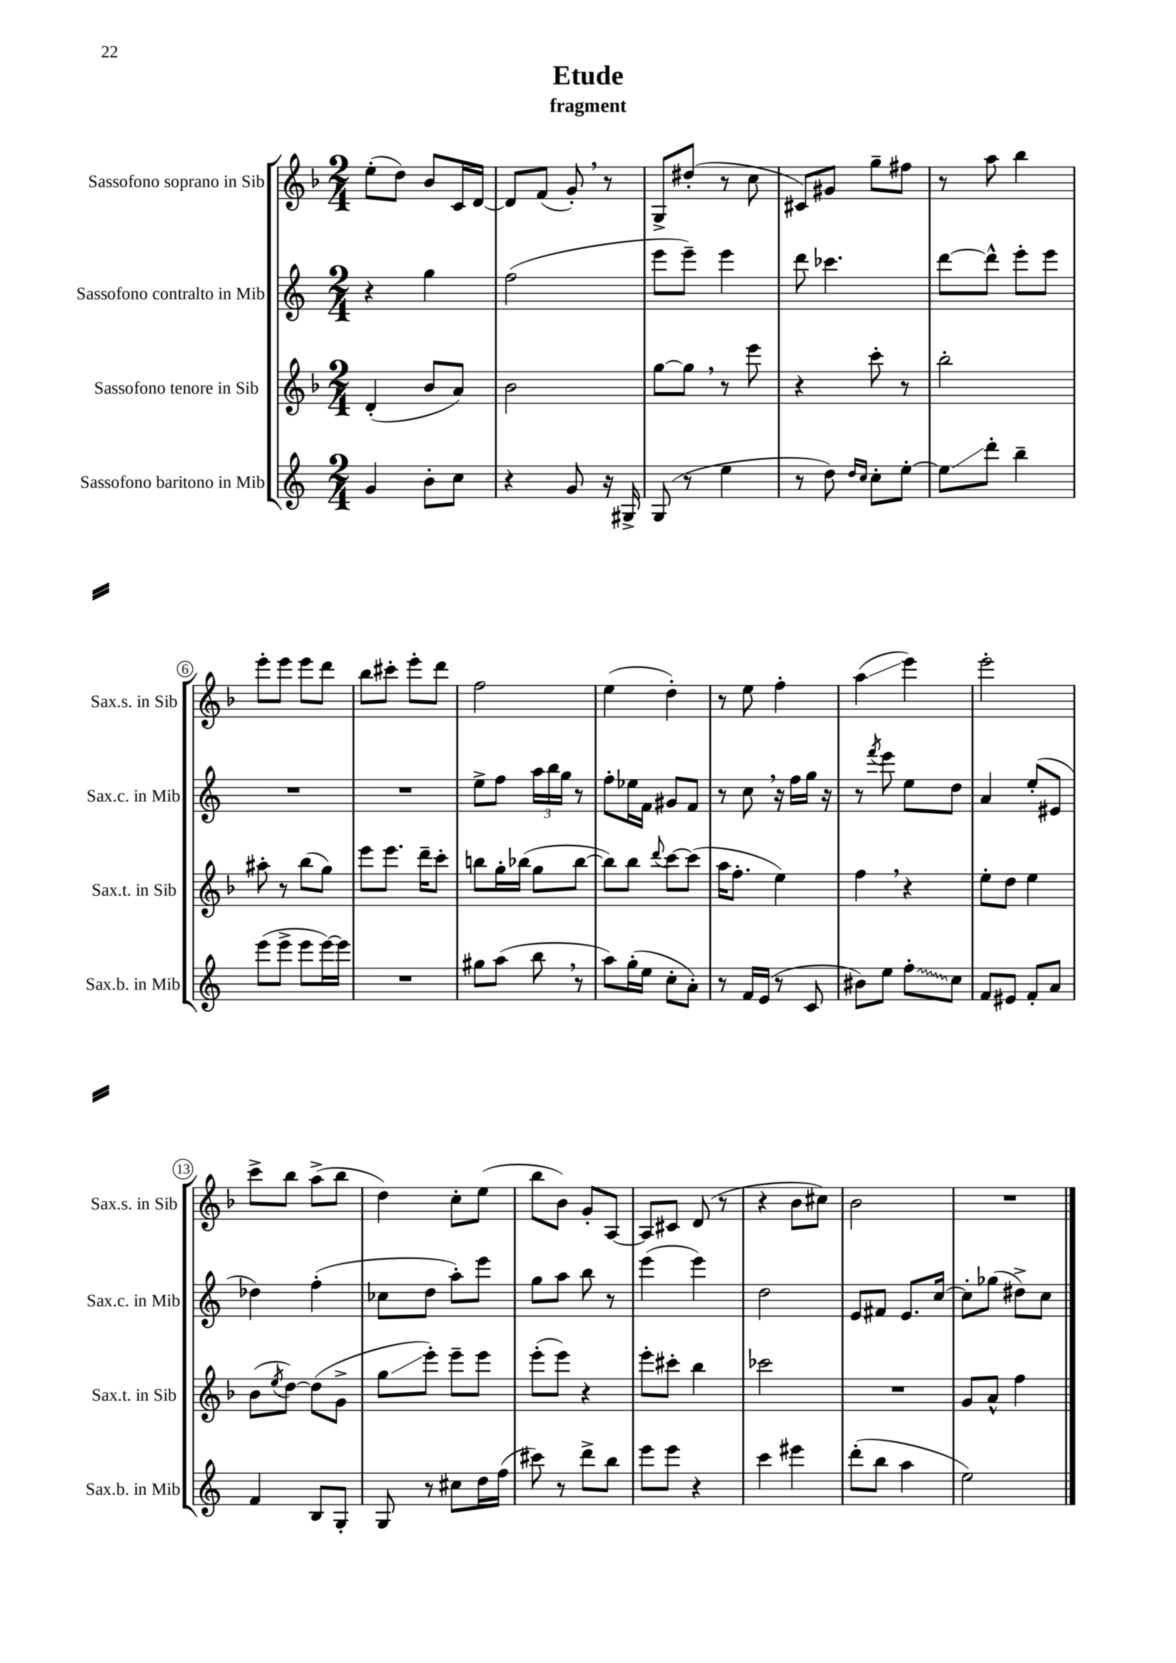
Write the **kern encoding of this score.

**kern	**kern	**kern	**kern
*staff4	*staff3	*staff2	*staff1
*clefG2	*clefG2	*clefG2	*clefG2
*k[]	*k[b-]	*k[]	*k[b-]
*M2/4	*M2/4	*M2/4	*M2/4
4g	(4d'	4r	(8ee'
.	.	.	8dd)
8b'	8b-	4gg	8b-
8cc	8a)	.	16c
.	.	.	[16d
=	=	=	=
4r	2b-	(2ff	8d]
.	.	.	(8f
8g	.	.	8g')
16r	.	.	8r
16G#^	.	.	.
=	=	=	=
(8G	[8gg	8eee	8G^
8r	8gg]	8eee~)	(8dd#'
4ee	8r	4eee	8r
.	8eee	.	8cc
=	=	=	=
8r	4r	8ddd	8c#)
8dd)	.	4.ccc-	8g#
16qqdd	.	.	.
16qqcc	.	.	.
8cc'	8ccc'	.	8gg~
[8ee'	8r	.	8ff#
=	=	=	=
8ee]	2bb-'	[8ddd	8r
8ddd'	.	8ddd^^]	8aa
4bb~	.	8eee'	4bb-
.	.	8eee	.
=	=	=	=
(8eee	8aa#'	2r	8eee'
8eee^	8r	.	8eee
8eee	(8bb-	.	8eee
[16eee)	8gg)	.	8ddd
16eee]	.	.	.
=	=	=	=
2r	8eee	2r	8bb-
.	8.eee	.	8ccc#'
.	.	.	8eee'
.	16ddd~	.	.
.	8ccc'	.	8ddd
=	=	=	=
8gg#	8bb	8ee^	2ff
(8aa	16gg'	8ff	.
.	(16bb-	.	.
8bb	8gg	24aa	.
.	.	24bb	.
.	.	24gg	.
8r	[8bb-	8r	.
=	=	=	=
8aa)	8bb-])	8ff'	(4ee
(16gg'	8bb-	16ee-	.
16ee	.	16f	.
.	8qqddd	.	.
8cc'	[8ccc	8g#	4dd')
8a')	(8ccc]	8f	.
=	=	=	=
8r	16aa	8r	8r
.	8.ff'	.	.
16f	.	8cc	8ee
(16e	.	.	.
8r	4ee)	16r	4ff'
.	.	16ff	.
8c	.	16gg	.
.	.	16r	.
=	=	=	=
8b#)	4ff	8r	(4aa
.	.	8qfff	.
8ee	.	8eee	.
8ff'	4r	8ee	4eee)
8cc	.	8dd	.
=	=	=	=
8f	8ee'	4a	2eee'
8e#	8dd	.	.
8f'	4ee	(8ee'	.
8a	.	8e#	.
=	=	=	=
4f	(8b-	4dd-)	8ccc^
.	8qee	.	.
.	[8dd)	.	8bb-
8B	(8dd]	(4ff'	(8aa^
8G'	8g^	.	8bb-
=	=	=	=
8G	8gg	8cc-	4dd)
8r	8eee')	8dd	.
8cc#	8eee~	8aa')	8cc'
16dd	8eee	8eee	(8ee
(16ff	.	.	.
=	=	=	=
8ccc#)	(8eee'	8gg	8bb-
8r	8eee)	8aa	8b-)
8ddd^	4r	8bb	8g'
8bb	.	8r	[8A
=	=	=	=
8eee	8eee'	(4eee	8A]
8eee	8ccc#'	.	8c#
4r	4bb-	4eee)	(8d
.	.	.	8r
=	=	=	=
4ccc	2ccc-	2dd	4r
4eee#	.	.	8b-
.	.	.	8cc#)
=	=	=	=
(8ddd'	2r	8e	2b-
8bb	.	8f#	.
4aa	.	8.e	.
.	.	[16cc	.
=	=	=	=
2ee)	8g	8cc']	2r
.	8a^^	(8gg-	.
.	4ff	8dd#^)	.
.	.	8cc	.
==	==	==	==
*-	*-	*-	*-
